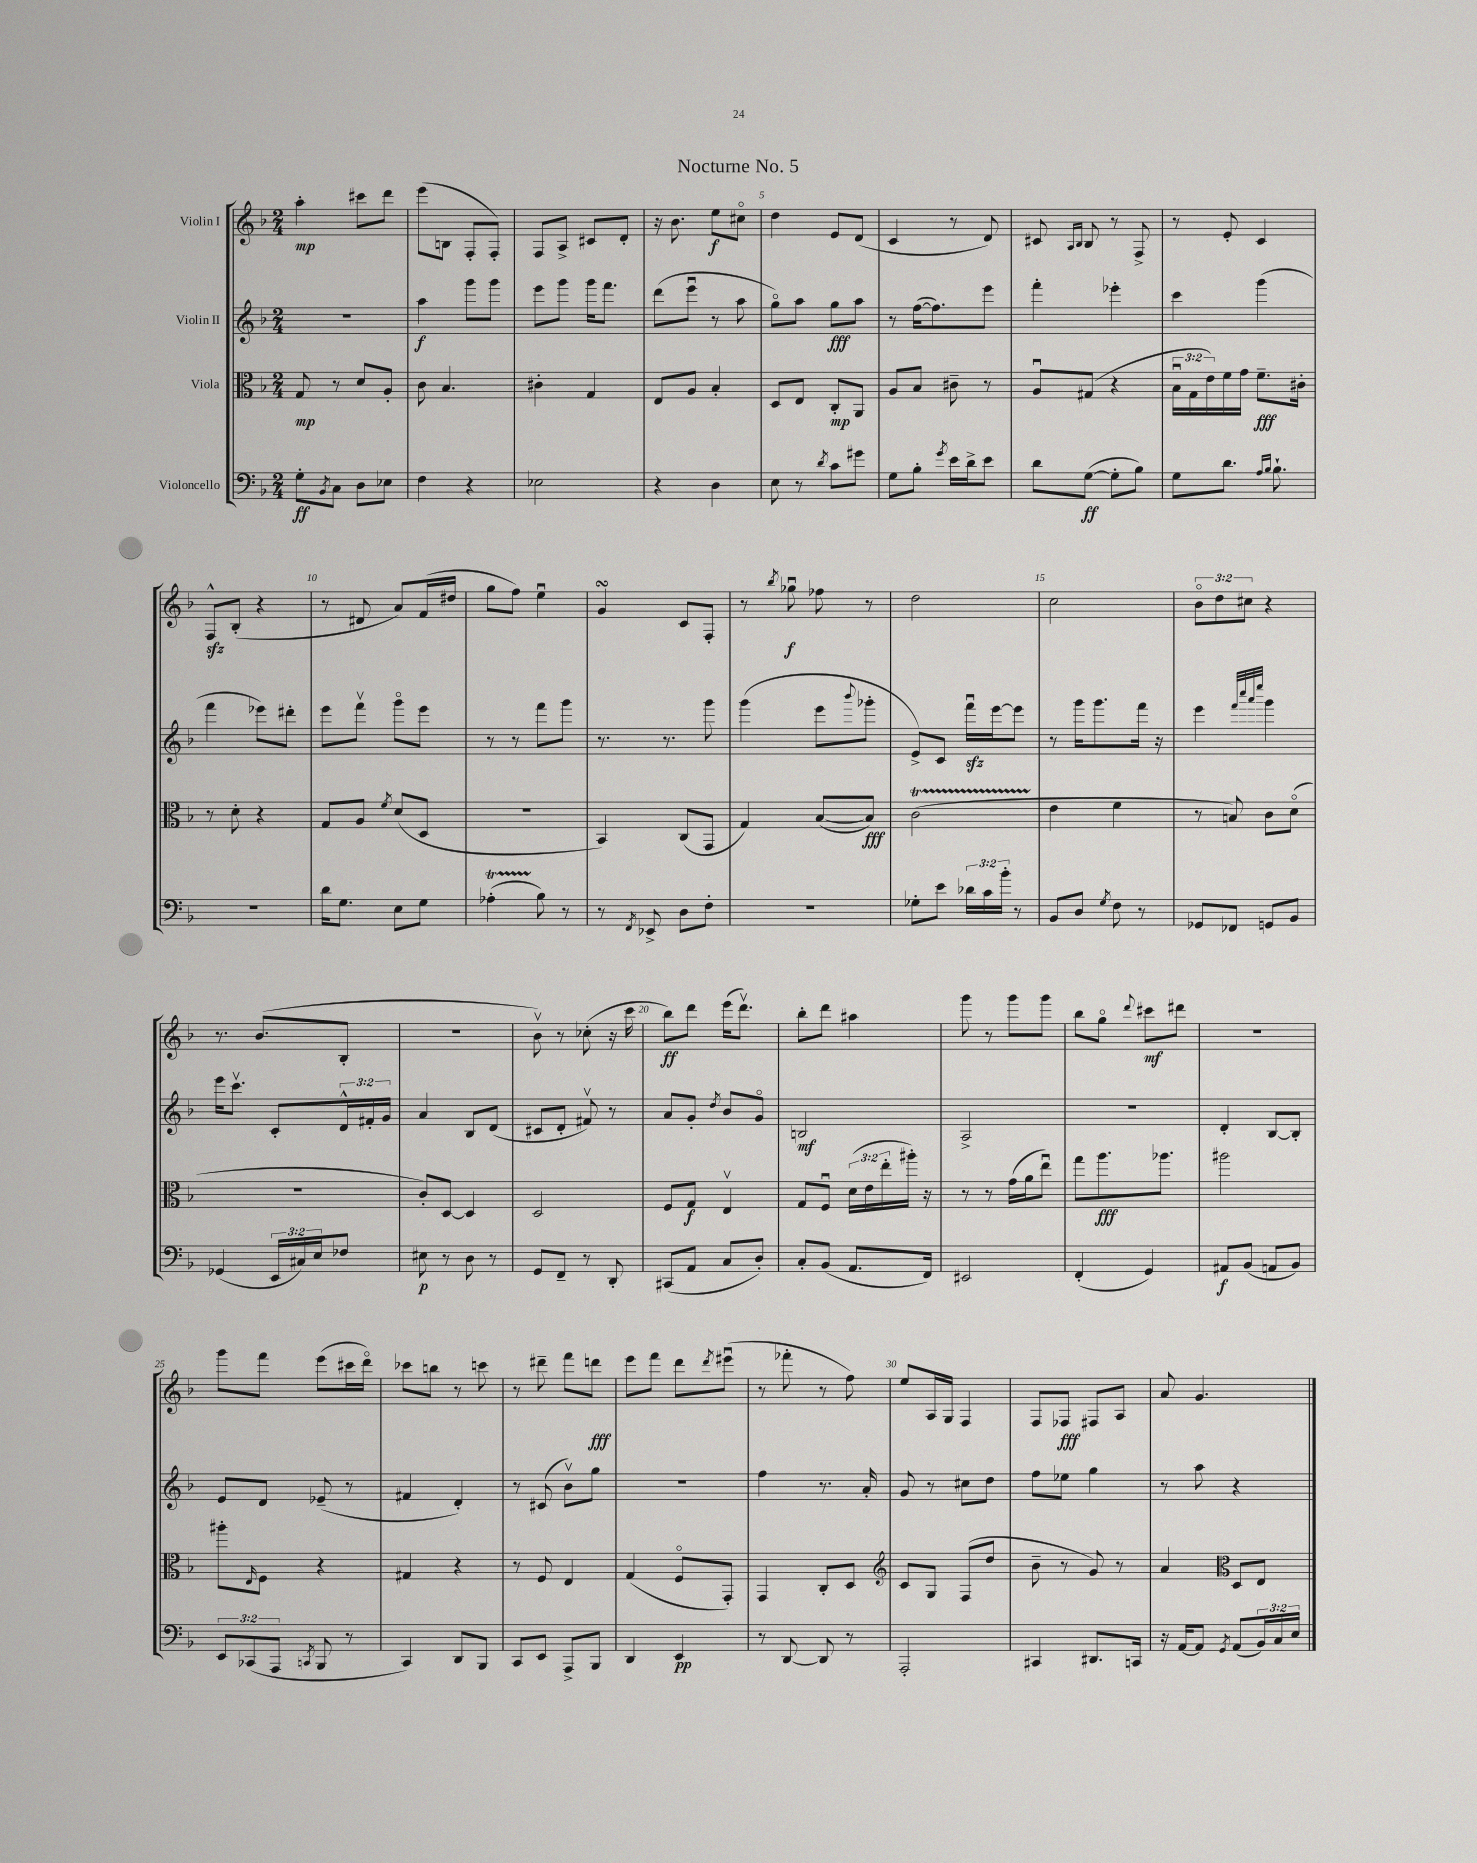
\header { title = "Nocturne No. 5" }
<<
\new StaffGroup <<
\new Staff = "s0" \with { instrumentName = "Violin I" } {
    \clef treble \key f \major \numericTimeSignature \time 2/4 \override Staff.TupletNumber.text = #tuplet-number::calc-fraction-text
    a''4-.\mp cis'''8 d'''8 |
    e'''8( b8 f8-. f8-.) |
    f8 a8-> cis'8 d'8-. |
    r16 bes'8. e''8\f cis''8\flageolet |
    d''4 e'8 d'8( |
    c'4 r8 d'8) |
    cis'8 \grace { a16 bes16 } bes8 r8 f8-> |
    r8 e'8-. c'4 |
    f8-^\sfz bes8-.( r4 |
    r8 dis'8 a'8) f'16( dis''16 |
    g''8 f''8) e''4\downbow |
    g'4\turn c'8 f8-. |
    r8 \acciaccatura { bes''8 } ges''8\downbow\f fes''8 r8 |
    d''2 |
    c''2 |
    \tuplet 3/2 { bes'8\flageolet d''8 cis''8 } r4 |
    r8. bes'8.( bes8-. |
    R2 |
    bes'8\upbow) r8 ces''8-.( r16 c'''16 |
    bes''8\ff) d'''8 e'''16( d'''8.\upbow) |
    bes''8-. d'''8 ais''4 |
    g'''8 r8 g'''8 g'''8 |
    bes''8 g''8\flageolet \appoggiatura { d'''8 } cis'''8\mf dis'''8 |
    r2 |
    g'''8 f'''8 e'''8( cis'''16 d'''16\flageolet) |
    ces'''8 b''8 r8 c'''8 |
    r8 dis'''8-- f'''8 d'''8\fff |
    e'''8 f'''8 d'''8 \acciaccatura { d'''8 } eis'''8\downbow( |
    r8 fes'''8-. r8 f''8) |
    e''8 a16 g16 f4 |
    f8 fes8\fff fis8 a8 |
    a'8 g'4. \bar "|." |
}
\new Staff = "s1" \with { instrumentName = "Violin II" } {
    \clef treble \key f \major \numericTimeSignature \time 2/4 \override Staff.TupletNumber.text = #tuplet-number::calc-fraction-text
    R2 |
    a''4\f g'''8 g'''8 |
    e'''8 g'''8 g'''16 f'''8. |
    d'''8( e'''8\downbow r8 a''8 |
    g''8\flageolet) a''8 g''8\fff a''8 |
    r8 f''16~( f''8.) e'''8 |
    f'''4-. ees'''4-. |
    c'''4 g'''4( |
    f'''4 ees'''8) dis'''8-. |
    e'''8 f'''8\upbow g'''8\flageolet e'''8 |
    r8 r8 f'''8 g'''8 |
    r8. r8. g'''8 |
    g'''4( e'''8 \appoggiatura { bes'''8 } ges'''8-. |
    e'8->) c'8 f'''16\downbow\sfz e'''16~ e'''8 |
    r8 g'''16 g'''8. f'''16 r16 |
    e'''4 \grace { f'''32 c''''32 a'''32 e''''32 } g'''4 |
    e'''16 c'''8.\upbow c'8-. \tuplet 3/2 { d'16-^ fis'16-. g'16 } |
    a'4 bes8 d'8( |
    cis'8 d'8-. fis'8\upbow) r8 |
    a'8 g'8-. \acciaccatura { d''8 } bes'8 g'8\flageolet |
    b2\mf |
    a2-> |
    r2 |
    d'4-. bes8~ bes8-. |
    e'8 d'8 ees'8--( r8 |
    fis'4 d'4-.) |
    r8 cis'8( bes'8\upbow) g''8 |
    r2 |
    f''4 r8. a'16-. |
    g'8 r8 cis''8 d''8 |
    f''8 ees''8 g''4 |
    r8 a''8 r4 \bar "|." |
}
\new Staff = "s2" \with { instrumentName = "Viola" } {
    \clef alto \key f \major \numericTimeSignature \time 2/4 \override Staff.TupletNumber.text = #tuplet-number::calc-fraction-text
    g8\mp r8 d'8 a8-. |
    c'8 bes4. |
    cis'4-. g4 |
    e8 a8 bes4-. |
    d8 e8 c8-.\mp a,8 |
    a8 bes8 cis'8-- r8 |
    a8\downbow gis8( r4 |
    \tuplet 3/2 { bes16\downbow g16 e'16) } f'16 g'16 f'8.--\fff cis'16-. |
    r8 d'8-. r4 |
    g8 a8 \acciaccatura { f'8 } d'8( d8 |
    R2 |
    bes,4) c8( g,8 |
    g4) bes8~( bes8\fff) |
    c'2\startTrillSpan( |
    e'4\stopTrillSpan f'4 |
    r8 b8) c'8 d'8\flageolet( |
    R2 |
    c'8-.) d8~ d4 |
    d2 |
    f8 g8\f e4\upbow |
    g8 f8\downbow \tuplet 3/2 { d'16( e'16 e''16-. } ais''16-.) r16 |
    r8 r8 g'16( a'16 e''8\downbow) |
    g''8 a''8.\fff aes''8. |
    ais''2 |
    ais''8-. \grace { e16 } f8 r4 |
    gis4 r4 |
    r8 f8 e4 |
    g4( f8\flageolet g,8-.) |
    g,4 c8-. d8 |
    \clef treble c'8 g8 f8( d''8 |
    bes'8-- r8 g'8) r8 |
    a'4 \clef alto d8 e8 \bar "|." |
}
\new Staff = "s3" \with { instrumentName = "Violoncello" } {
    \clef bass \key f \major \numericTimeSignature \time 2/4 \override Staff.TupletNumber.text = #tuplet-number::calc-fraction-text
    g8-.\ff \acciaccatura { bes,8 } c8 d8 ees8 |
    f4 r4 |
    ees2 |
    r4 d4 |
    e8 r8 \acciaccatura { d'8 } c'8 gis'8 |
    g8 bes8-. \acciaccatura { g'8 } e'16 d'16-> e'8 |
    d'8 g8~\ff( g8-. bes8) |
    g8 d'8. \grace { a16 bes16 } bes8.-! |
    r2 |
    d'16 g8. e8 g8 |
    aes4-.\startTrillSpan( bes8\stopTrillSpan) r8 |
    r8 \acciaccatura { f,8 } ees,8-> d8 f8-. |
    R2 |
    ges8-. e'8 \tuplet 3/2 { des'16 c'16 bes'16-. } r8 |
    bes,8 d8 \acciaccatura { g8 } f8 r8 |
    ges,8 fes,8 g,8 bes,8 |
    ges,4( \tuplet 3/2 { e,16 cis16) e16 } fes8 |
    eis8\p r8 d8 r8 |
    g,8 f,8-- r8 d,8-. |
    cis,8( a,8 c8 d8-.) |
    c8-. bes,8( a,8. f,16) |
    eis,2 |
    f,4-.( g,4) |
    ais,8\f bes,8( a,8 bes,8) |
    \tuplet 3/2 { e,8 ces,8( a,,8 } \acciaccatura { c,8 } bes,,8 r8 |
    c,4) d,8 bes,,8 |
    c,8 e,8 a,,8-> bes,,8 |
    d,4 e,4\pp |
    r8 d,8~ d,8 r8 |
    a,,2-. |
    cis,4 dis,8. c,16 |
    r16 a,16~ a,8 \acciaccatura { g,8 } a,8( \tuplet 3/2 { bes,16) c16 e16 } \bar "|." |
}
>>
>>
\layout { \context { \Score \override BarNumber.break-visibility = ##(#f #t #t) barNumberVisibility = #(every-nth-bar-number-visible 5) } }
